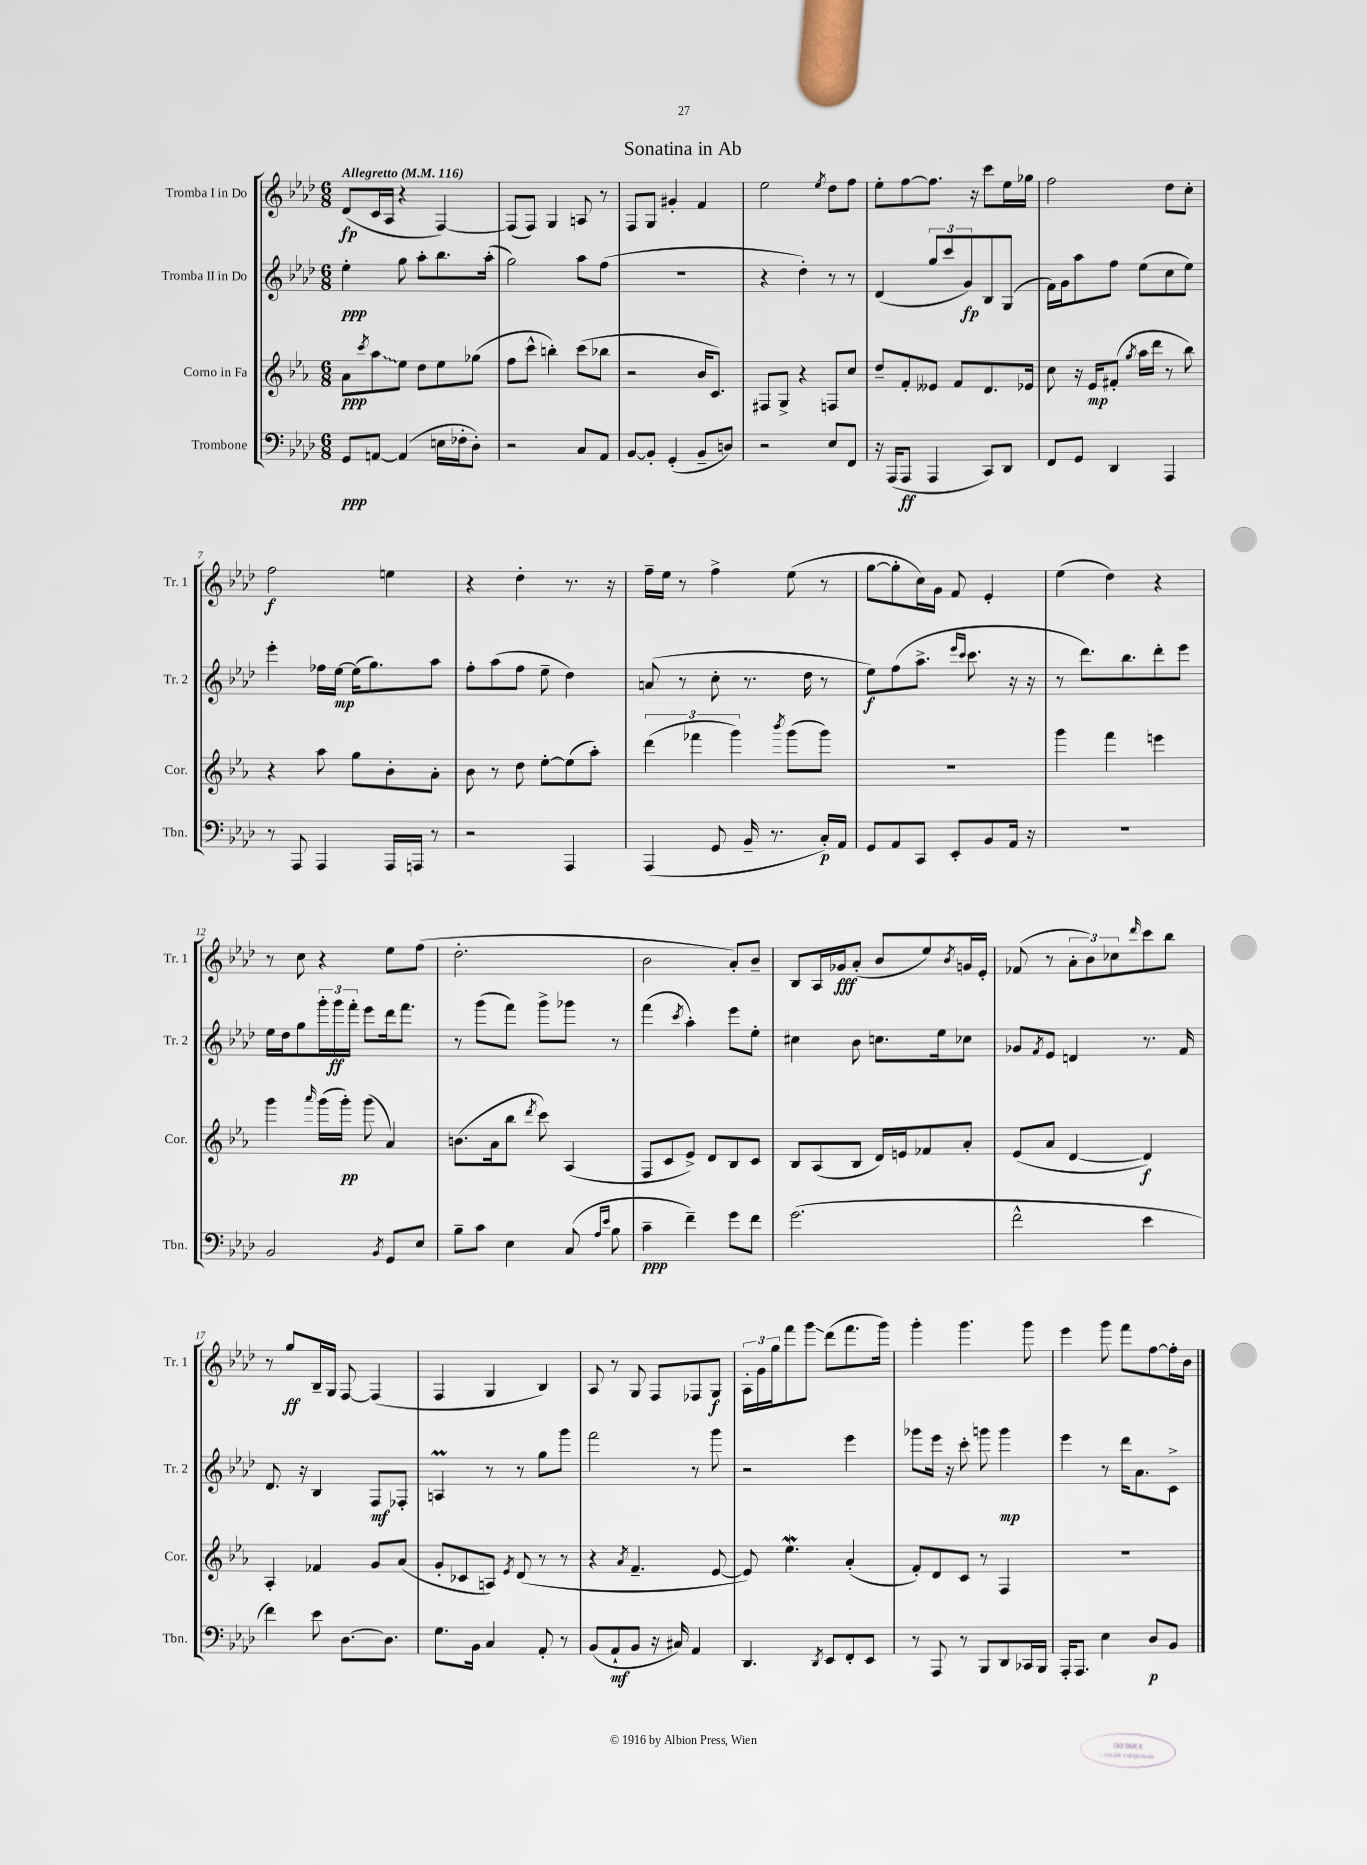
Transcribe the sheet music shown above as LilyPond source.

\header { title = "Sonatina in Ab" }
<<
\new StaffGroup <<
\new Staff = "s0" \with { instrumentName = "Tromba I in Do" shortInstrumentName = "Tr. 1" } {
    \clef treble \key aes \major \numericTimeSignature \time 6/8 \tempo "Allegretto" 4 = 116
    des'8\fp( c'16 aes16 r4 f4~) |
    f8( f8) g4 a8 r8 |
    f8 g8 gis'4-. f'4 |
    ees''2 \acciaccatura { ees''8 } des''8 f''8 |
    ees''8-. f''8~ f''8. r16 c'''8 ees''16 ges''16 |
    f''2 des''8 c''8-. |
    f''2\f e''4 |
    r4 des''4-. r8. r16 |
    f''16-- ees''16 r8 f''4-> ees''8( r8 |
    g''8~ g''8-. c''16) g'16 f'8 ees'4-. |
    ees''4( des''4) r4 |
    r8 c''8 r4 ees''8 f''8( |
    des''2.-. |
    bes'2 aes'8-.) bes'8-- |
    bes8 aes16 ges'16\fff aes'8-.( bes'8 ees''8) \acciaccatura { bes'8 } g'16 ees'16-. |
    fes'8( r8 \tuplet 3/2 { aes'8-. bes'8) ces''8 } \grace { des'''16 } c'''8 bes''8 |
    r8 g''8\ff bes16-- g16 f8~ f4( |
    f4 g4 bes4) |
    aes8 r8 g8 f8 fes8 g8\f |
    \tuplet 3/2 { aes16-. g'16 g''16 } f'''8 g'''8\glissando des'''8( f'''8. g'''16) |
    g'''4-. g'''4. g'''8 |
    ees'''4 g'''8 f'''8 f''8~ f''16-. bes'16 \bar "|." |
}
\new Staff = "s1" \with { instrumentName = "Tromba II in Do" shortInstrumentName = "Tr. 2" } {
    \clef treble \key aes \major \numericTimeSignature \time 6/8
    ees''4-.\ppp g''8 aes''8-. bes''8. aes''16-.( |
    g''2) aes''8 f''8( |
    R2. |
    r4 des''4-.) r8 r8 |
    des'4( \tuplet 3/2 { g''8 c'''8 g'8\fp) } bes8 g8( |
    f'16) g'16 aes''8 f''8 ees''8( c''8 ees''8) |
    ees'''4-. fes''16 ees''16~\mp ees''16( g''8.) aes''8 |
    f''8-. aes''8( f''8 ees''8-- des''4) |
    a'8( r8 c''8-. r8. des''16 r8 |
    ees''8\f) f''8( aes''8.-> \grace { ees'''16 c'''16 } c'''8. r16 r16 |
    r8 des'''8.) bes''8. des'''8-. ees'''8 |
    ees''16 des''16 g''8 \tuplet 3/2 { g'''16-. g'''16\ff f'''16-. } ees'''8 des'''16 f'''8. |
    r8 g'''8( f'''8) g'''8-> ges'''8 r8 |
    f'''4( \acciaccatura { c'''8 } aes''4-.) ees'''8 ees''8-. |
    cis''4 bes'8 c''8. ees''16 ces''8 |
    ges'8 \acciaccatura { f'8 } ees'8 d'4 r8. f'16 |
    des'8. r16 bes4 f8\mf fes8-. |
    a4\prall r8 r8 g''8 g'''8 |
    f'''2 r8 g'''8 |
    r2 ees'''4 |
    ges'''8 ees'''16 r16 c'''8-. g'''8 g'''4\mp |
    ees'''4 r8 des'''16 aes'8. c'8-> \bar "|." |
}
\new Staff = "s2" \with { instrumentName = "Corno in Fa" shortInstrumentName = "Cor." } {
    \clef treble \key ees \major \numericTimeSignature \time 6/8
    aes'8\ppp \acciaccatura { c'''8 } \once \override Glissando.style = #'zigzag aes''8\glissando ees''8 d''8 ees''8 ges''8( |
    f''8 c'''8-^ b''4-.) c'''8( bes''8 |
    r2 bes'16 c'8.) |
    fis8 g8-> r4 f8 c''8 |
    d''8-- f'8-. eeses'8 f'8 d'8. ees'16 |
    c''8 r16 ees'16\mp fis'8-.( \acciaccatura { g''8 } aes''16 d'''16 r8 bes''8) |
    r4 aes''8 g''8 bes'8-. aes'8-. |
    bes'8 r8 d''8 ees''8~-. ees''8( aes''8-.) |
    \tuplet 3/2 { d'''4( fes'''4 g'''4) } \acciaccatura { bes'''8 } g'''8( g'''8) |
    R2. |
    g'''4 f'''4 e'''4 |
    g'''4 \grace { aes'''16 } g'''16( g'''16-.\pp) g'''8( aes'4) |
    b'8.( aes'16 bes''8 \acciaccatura { d'''8 } c'''8) aes4( |
    f8 c'8 ees'8->) d'8 bes8 c'8 |
    bes8 aes8( bes8 d'16) e'16 fes'8 aes'8-. |
    ees'8( aes'8 d'4~ d'4\f) |
    aes4-. fes'4 g'8 aes'8( |
    g'8-. ces'8 a8) \acciaccatura { ees'8 } d'8( r8 r8 |
    r4 \acciaccatura { aes'8 } f'4.-- ees'8~ |
    ees'8) ees''4.\mordent aes'4-.( |
    f'8-.) d'8 c'8 r8 f4 |
    R2. \bar "|." |
}
\new Staff = "s3" \with { instrumentName = "Trombone" shortInstrumentName = "Tbn." } {
    \clef bass \key aes \major \numericTimeSignature \time 6/8
    g,8\ppp a,8~ a,4( e16 fes16-. des8-.) |
    r2 c8 aes,8 |
    bes,8~ bes,8-. g,4-.( bes,8-- d8) |
    r2 ees8 f,8 |
    r16 aes,,16( aes,,8\ff aes,,4 c,8) des,8 |
    f,8 g,8 des,4 aes,,4 |
    r8 aes,,8 aes,,4 aes,,16 a,,16 r8 |
    r2 aes,,4 |
    aes,,4( g,8 bes,16-- r8. c16-.\p) aes,16 |
    g,8 aes,8 c,8 ees,8-. bes,8 aes,16 r16 |
    R2. |
    bes,2 \acciaccatura { bes,8 } g,8 ees8 |
    bes8-- c'8 ees4 c8( \grace { aes16 ees'16 } bes8 |
    c'4--\ppp f'4--) g'8 f'8 |
    g'2.( |
    f'2-^ ees'4 |
    f'4) ees'8 des8.~ des8. |
    g8. bes,16 c4 aes,8-. r8 |
    bes,8( aes,8-!\mf bes,8 r16 cis16) aes,4 |
    des,4. \acciaccatura { des,8 } ees,8 f,8-. ees,8 |
    r8 aes,,8 r8 bes,,8 des,8 ces,16 bes,,16 |
    aes,,16-. aes,,8. ees4 des8\p bes,8 \bar "|." |
}
>>
>>
